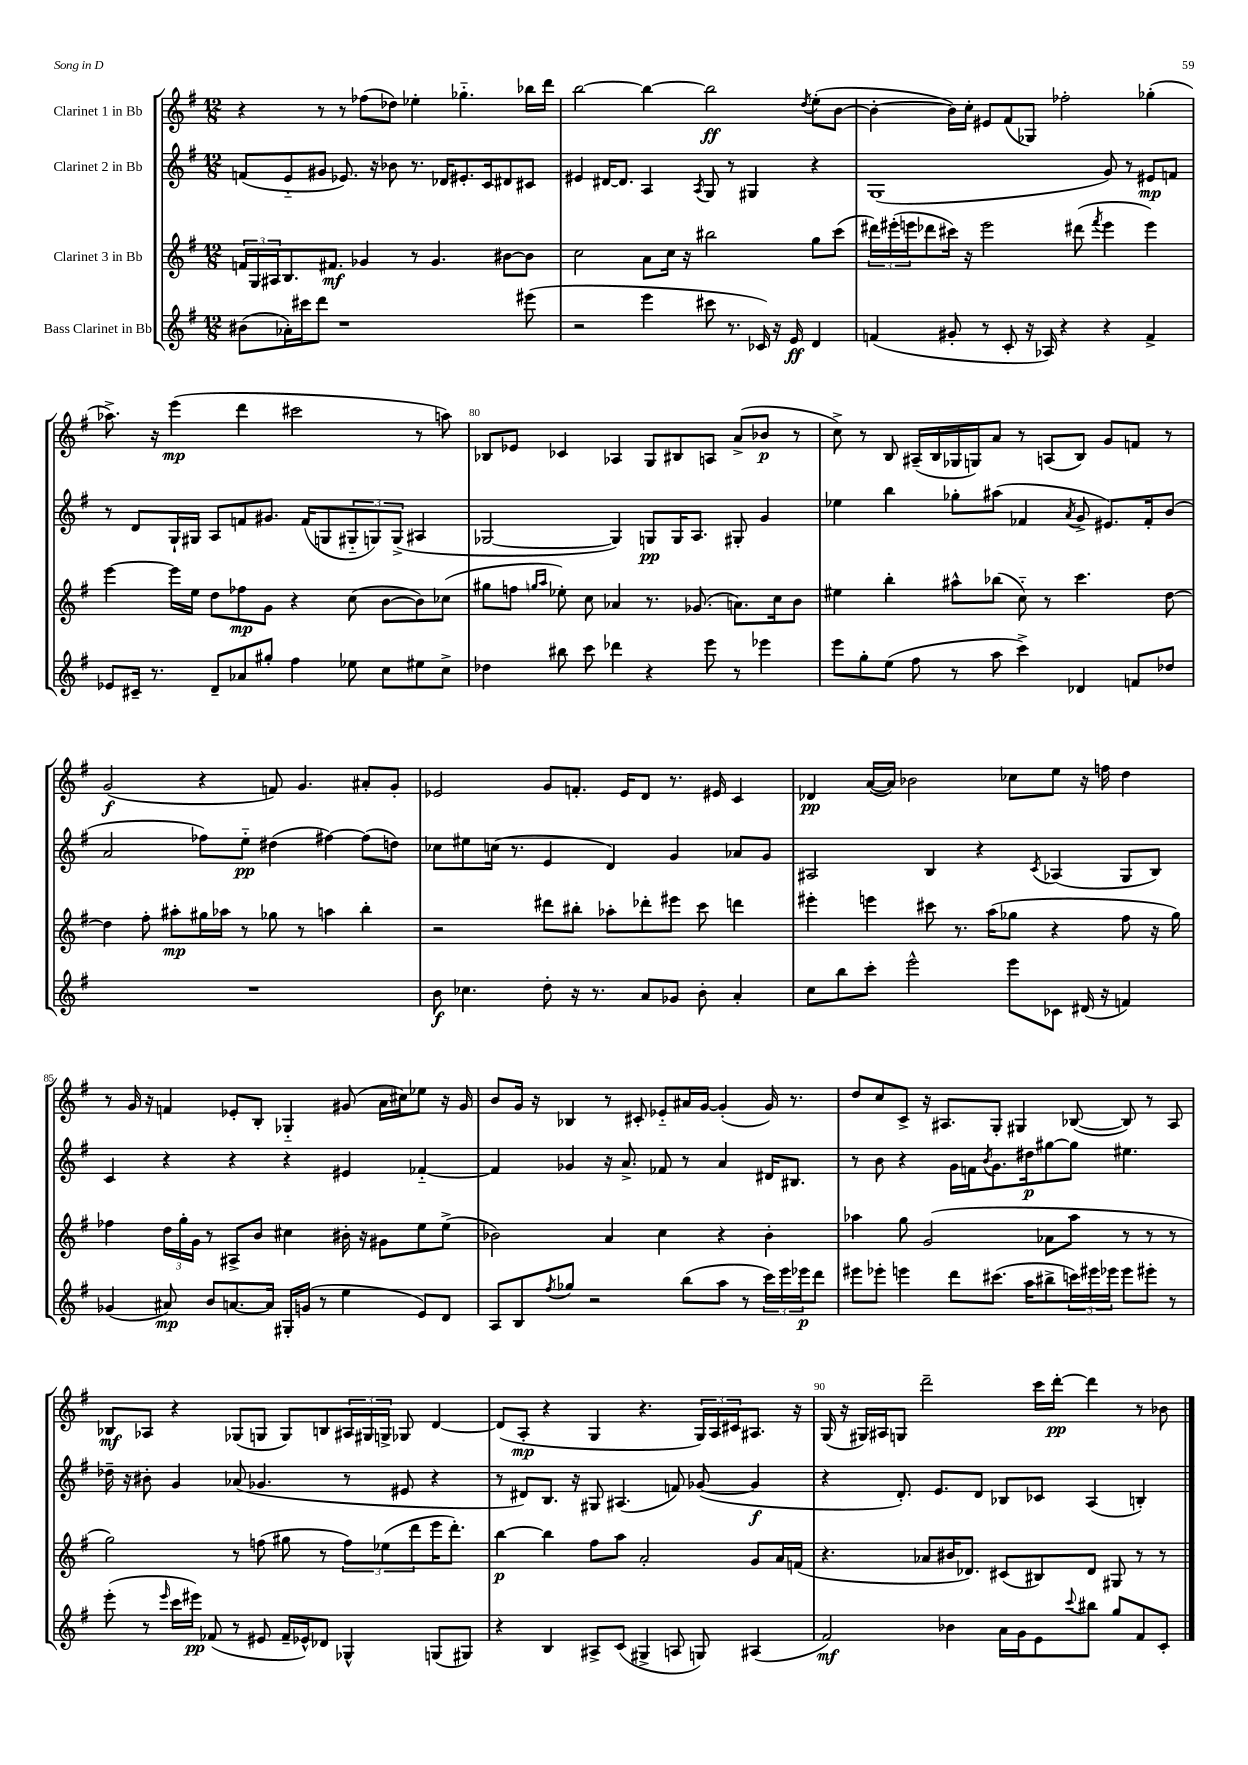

**kern	**dynam	**kern	**dynam	**kern	**dynam	**kern	**dynam
*part4	*part4	*part3	*part3	*part2	*part2	*part1	*part1
*staff4	*staff4	*staff3	*staff3	*staff2	*staff2	*staff1	*staff1
*I"Bass Clarinet in Bb	*	*I"Clarinet 3 in Bb	*	*I"Clarinet 2 in Bb	*	*I"Clarinet 1 in Bb	*
*clefG2	*	*clefG2	*	*clefG2	*	*clefG2	*
*k[f#]	*	*k[f#]	*	*k[f#]	*	*k[f#]	*
*M12/8	*	*M12/8	*	*M12/8	*	*M12/8	*
=76	=76	=76	=76	=76	=76	=76	=76
(8b#X\L	.	24fn/LL	.	(8fn/L	.	4r	.
.	.	24G/	.	.	.	.	.
.	.	24A#X/J	.	.	.	.	.
16a-X'\L)	.	8.B/	.	8e/	.	.	.
16ccc#X\J	.	.	.	.	.	.	.
8ddd\J	.	.	.	8g#X/J	.	8r	.
.	.	8.f#X/J	mf	.	.	.	.
1r	.	.	.	8.e-X/)	.	8r	.
.	.	4g-X/	.	.	.	(8ff-X\L	.
.	.	.	.	16r	.	.	.
.	.	.	.	8b-X\	.	8dd-X\J)	.
.	.	8r	.	8.r	.	4ee-X'\	.
.	.	4.g-/	.	.	.	.	.
.	.	.	.	16d-X/KL	.	.	.
.	.	.	.	8.e#X'/	.	4.gg-X\	.
.	.	.	.	16c/k	.	.	.
.	.	[8b#X\L	.	8d#X/	.	.	.
(8eee#X\	.	8b#\J]	.	8c#X/J	.	16bb-X\LL	.
.	.	.	.	.	.	16ddd\JJ	.
=77	=77	=77	=77	=77	=77	=77	=77
2r	.	2cc\	.	4e#X/	.	[2bb\	.
.	.	.	.	[16d#X/KL	.	.	.
.	.	.	.	8.d#/J]	.	.	.
4eee\	.	8a\L	.	4A/	.	4bb\_	.
.	.	16cc\Jk	.	.	.	.	.
.	.	16r	.	.	.	.	.
.	.	.	.	8qA/	.	.	.
8ccc#X\	.	2bb#X\	.	8G/	.	2bb\]	ff
8.r	.	.	.	8r	.	.	.
.	.	.	.	4G#X/	.	.	.
16c-X/)	.	.	.	.	.	.	.
16r	.	.	.	.	.	.	.
16e/	ff	.	.	.	.	.	.
.	.	.	.	.	.	8qdd/	.
4d/	.	8gg\L	.	4r	.	(8ee'\L	.
.	.	(8ccc\J	.	.	.	[8b\J	.
=78	=78	=78	=78	=78	=78	=78	=78
(4fn/	.	24ddd#X\LL)	.	(1G	.	4b'\_	.
.	.	(24eee#X'\	.	.	.	.	.
.	.	24eeen\J	.	.	.	.	.
.	.	8ddd-X\	.	.	.	.	.
8g#X'/	.	16ccc#X\Jk)	.	.	.	16b\LL])	.
.	.	16r	.	.	.	16cc'\JJ	.
8r	.	2eee\	.	.	.	8e#X/L	.
8c'/	.	.	.	.	.	(8f#/	.
16r	.	.	.	.	.	8G-X/J)	.
16A-X/)	.	.	.	.	.	.	.
4r	.	.	.	.	.	2ff-X'\	.
.	.	(8ddd#X\	.	.	.	.	.
.	.	8qfff#/	.	.	.	.	.
4r	.	4eee\	.	8g/)	.	.	.
.	.	.	.	8r	.	.	.
4f^/	.	4eee\)	.	8e#X/L	mp	(4gg-X'\	.
.	.	.	.	8fn/J	.	.	.
!!LO:LB:g=z
=79	=79	=79	=79	=79	=79	=79	=79
8e-X/L	.	[4eee\	.	8r	.	8.aa-X^\)	.
16c#X~/Jk	.	.	.	8d/L	.	.	.
8.r	.	.	.	.	.	16r	.
.	.	16eee\LL]	.	16G`/L	.	(4eee\	mp
.	.	16ee\JJ	.	16G#X/JJ	.	.	.
8d~/L	.	8dd\L	.	8A/L	.	.	.
8a-X/	.	8ff-X\	mp	8fn/	.	4ddd\	.
8gg#X'/J	.	8g\J	.	8.g#X/J	.	.	.
4ff#\	.	4r	.	.	.	2ccc#X\	.
.	.	.	.	(16f/KL	.	.	.
.	.	.	.	8Gn/	.	.	.
8ee-X\	.	(8cc\	.	12G#X/	.	.	.
.	.	.	.	12Gn/)	.	.	.
8cc\L	.	[8b\L	.	.	.	.	.
.	.	.	.	(12G^/J	.	.	.
8ee#X\	.	8b\])	.	4A#X/	.	8r	.
8cc^\J	.	(8cc-X\J	.	.	.	8aan\)	.
=80	=80	=80	=80	=80	=80	=80	=80
4dd-X\	.	8gg#X\L	.	[2G-X/	.	8B-X/L	.
.	.	8ffn\J	.	.	.	8e-X/J	.
.	.	16qqggn/LL	.	.	.	.	.
.	.	16qqaa/JJ	.	.	.	.	.
8bb#X\	.	8ee-X'\)	.	.	.	4c-X/	.
8ccc\	.	8cc\	.	.	.	.	.
4ddd-X\	.	4a-X/	.	4G-/])	.	4A-X/	.
4r	.	8.r	.	8Gn/L	pp	8G/L	.
.	.	.	.	16G/K	.	8B#X/	.
.	.	(8.g-X/	.	8.A/J	.	.	.
8eee\	.	.	.	.	.	8An/J	.
8r	.	8.an\L)	.	8G#X'/	.	(8a^/L	.
4eee-X\	.	.	.	4g/	.	8b-X/J	p
.	.	16cc\k	.	.	.	.	.
.	.	8b\J	.	.	.	8r	.
=81	=81	=81	=81	=81	=81	=81	=81
8eee\L	.	4ee#X\	.	4ee-X\	.	8cc^\)	.
8gg'\	.	.	.	.	.	8r	.
(8ee\J	.	4bb'\	.	4bb\	.	8B/	.
8ff#\	.	.	.	.	.	(16A#X~/LL	.
.	.	.	.	.	.	16B/	.
8r	.	8aa#X^^\L	.	8gg-X'\L	.	16G-X/	.
.	.	.	.	.	.	16Gn/J)	.
8aa\	.	(8bb-X\J	.	(8aa#X\J	.	8a/J	.
4ccc^\)	.	8cc\)	.	4f-X/	.	8r	.
.	.	8r	.	.	.	(8An/L	.
.	.	.	.	8qa/	.	.	.
4d-X/	.	4.ccc\	.	8g^/	.	8B/J)	.
.	.	.	.	8.e#X/L)	.	8g/L	.
8fn/L	.	.	.	.	.	8fn/J	.
.	.	.	.	16f-'/k	.	.	.
8dd-X/J	.	[8dd\	.	(8b/J	.	8r	.
!!LO:LB:g=z
=82	=82	=82	=82	=82	=82	=82	=82
1.r	.	4dd\]	.	2a/	.	(2g/	f
.	.	8ff#'\	.	.	.	.	.
.	.	8aa#X'\L	mp	.	.	.	.
.	.	16gg#X\L	.	8ff-X\L)	.	4r	.
.	.	16aa-X\JJ	.	.	.	.	.
.	.	8r	.	8ee\J	pp	.	.
.	.	8gg-X\	.	(4dd#X\	.	8fn/)	.
.	.	8r	.	.	.	4.g/	.
.	.	4aan\	.	[4ff#X\)	.	.	.
.	.	4bb'\	.	(8ff#\L]	.	8a#X'/L	.
.	.	.	.	8ddn\J)	.	8g'/J	.
=83	=83	=83	=83	=83	=83	=83	=83
8b\	f	2r	.	8cc-X\L	.	2e-X/	.
4.cc-X\	.	.	.	8ee#X\	.	.	.
.	.	.	.	(16ccn\Jk	.	.	.
.	.	.	.	8.r	.	.	.
8dd'\	.	8ddd#X\L	.	4e/	.	8g/L	.
16r	.	8bb#X'\J	.	.	.	8.fn'/J	.
8.r	.	.	.	.	.	.	.
.	.	8aa-X'\L	.	4d/)	.	.	.
.	.	.	.	.	.	16e-/KL	.
8a/L	.	8ddd-X'\	.	.	.	8d/J	.
8g-X/J	.	8eee#X\J	.	4g/	.	8.r	.
8b'\	.	8ccc\	.	.	.	.	.
.	.	.	.	.	.	16e#X/	.
4a'/	.	4dddn\	.	8a-X/L	.	4c/	.
.	.	.	.	8g/J	.	.	.
=84	=84	=84	=84	=84	=84	=84	=84
8cc\L	.	4eee#X'\	.	2A#X/	.	4d-X/	pp
8bb\	.	.	.	.	.	.	.
8ccc'\J	.	4eeen\	.	.	.	([16a/LL	.
.	.	.	.	.	.	16a/JJ])	.
2eee^^\	.	.	.	.	.	2b-X\	.
.	.	8ccc#X\	.	4B/	.	.	.
.	.	8.r	.	.	.	.	.
.	.	.	.	4r	.	.	.
.	.	(16aa\KL	.	.	.	.	.
8eee\L	.	8gg-X\J	.	.	.	8cc-X\L	.
.	.	.	.	8qc/	.	.	.
8c-X\J	.	4r	.	(4A-X/	.	8ee\J	.
(16d#X/	.	.	.	.	.	16r	.
16r	.	.	.	.	.	16ffn\	.
4fn/)	.	8ff#\	.	8G/L	.	4dd\	.
.	.	16r	.	8B/J)	.	.	.
.	.	16gg-\)	.	.	.	.	.
!!LO:LB:g=z
=85	=85	=85	=85	=85	=85	=85	=85
(4g-X/	.	4ff-X\	.	4c/	.	8r	.
.	.	.	.	.	.	16g/	.
.	.	.	.	.	.	16r	.
8a#X/)	mp	24dd\LL	.	4r	.	4fn/	.
.	.	24gg'\	.	.	.	.	.
.	.	24g\JJ	.	.	.	.	.
8b/L	.	8r	.	.	.	.	.
[8.an/	.	8A#X^/L	.	4r	.	8e-X'/L	.
.	.	8b/J	.	.	.	8B'/J	.
16a/Jk]	.	.	.	.	.	.	.
16G#X'/LL	.	4cc#X\	.	4r	.	4G-X/	.
(16gn/JJ	.	.	.	.	.	.	.
8r	.	.	.	.	.	.	.
4ee\	.	16b#X'\	.	4e#X/	.	(8g#X/	.
.	.	16r	.	.	.	.	.
.	.	8g#X\L	.	.	.	16a\LL	.
.	.	.	.	.	.	16cc#X\J)	.
8e/L)	.	8ee\	.	[4f-X/	.	8ee-X\J	.
8d/J	.	(8ee^\J	.	.	.	16r	.
.	.	.	.	.	.	16g#/	.
=86	=86	=86	=86	=86	=86	=86	=86
8A/L	.	2b-X\)	.	4f-/]	.	8b/L	.
8B/	.	.	.	.	.	16g/Jk	.
.	.	.	.	.	.	16r	.
8qff#/	.	.	.	.	.	.	.
8gg-X/J	.	.	.	4g-X/	.	4B-X/	.
2r	.	.	.	.	.	.	.
.	.	4a/	.	16r	.	8r	.
.	.	.	.	8.a^/	.	.	.
.	.	.	.	.	.	8c#X'/	.
.	.	4cc\	.	8f-X/	.	8e-X/L	.
(8bb\L	.	.	.	8r	.	16a#X/L	.
.	.	.	.	.	.	[16g/JJ	.
8aa\J	.	4r	.	4a/	.	(4g'/]	.
8r	.	.	.	.	.	.	.
24ccc\LL)	.	4b-'\	.	16d#X/KL	.	16g/)	.
24eee\	.	.	.	.	.	.	.
.	.	.	.	8.B#X/J	.	8.r	.
24eee-X\J	p	.	.	.	.	.	.
8ddd\J	.	.	.	.	.	.	.
=87	=87	=87	=87	=87	=87	=87	=87
8eee#X\L	.	4aa-X\	.	8r	.	8dd/L	.
8eee-X'\J	.	.	.	8b\	.	8cc/	.
4eeen\	.	8gg\	.	4r	.	8c^/J	.
.	.	(2g/	.	.	.	16r	.
.	.	.	.	.	.	8.A#X/L	.
8ddd\L	.	.	.	16g\LL	.	.	.
.	.	.	.	16fn\J	.	.	.
.	.	.	.	8qb/	.	.	.
(8.ccc#X\J	.	.	.	8.g\	.	8G'/J	.
.	.	.	.	.	.	4G#X/	.
16aa\KL	.	.	.	16dd#X\k	p	.	.
8bb#X^\	.	8a-X\L	.	[8gg#X\	.	.	.
24cccn\L)	.	8aa-\J	.	8gg#\J]	.	([8B-X/	.
24eee#X\	.	.	.	.	.	.	.
24eee-X\JJ	.	.	.	.	.	.	.
8eee-\L	.	8r	.	4.ee#X\	.	8B-/])	.
8eee#X'\J	.	8r	.	.	.	8r	.
8r	.	8r	.	.	.	8A#/	.
!!LO:LB:g=z
=88	=88	=88	=88	=88	=88	=88	=88
(8eee'\	.	2gg\)	.	16dd-X~\	.	8B-X/L	mf
.	.	.	.	16r	.	.	.
8r	.	.	.	8b#X'\	.	8A-X/J	.
16qqeee/	.	.	.	.	.	.	.
16ccc\LL	.	.	.	4g/	.	4r	.
16eee#X\JJ)	pp	.	.	.	.	.	.
(8f-X/	.	.	.	.	.	.	.
8r	.	8r	.	(8a-X/	.	(8G-X/L	.
8e#X/	.	(8ffn\	.	4.g-X/	.	8Gn/J	.
16f-~/LL	.	8gg#X\	.	.	.	8G/L)	.
16e-X^^/J)	.	.	.	.	.	.	.
8d-X/J	.	8r	.	.	.	8Bn/	.
4G-X^^/	.	12ff\L)	.	8r	.	24A#X/L	.
.	.	.	.	.	.	24G#X/	.
.	.	(12ee-X\	.	.	.	24Gn^/JJ	.
.	.	.	.	8e#X/	.	8G-X/	.
.	.	12ddd\	.	.	.	.	.
(8Gn/L	.	16eee\K	.	4r	.	[4d/	.
.	.	8.ddd'\J)	.	.	.	.	.
8G#X/J)	.	.	.	.	.	.	.
=89	=89	=89	=89	=89	=89	=89	=89
4r	.	[4bb\	p	8r	.	(8d/L]	.
.	.	.	.	8d#X/L)	.	8A'/J	mp
4B/	.	4bb\]	.	8.B/J	.	4r	.
.	.	.	.	16r	.	.	.
8A#X^/L	.	8ff#\L	.	8G#X/	.	4G/	.
(8c/J	.	8aa\J	.	(4.A#X/	.	.	.
4G#X^/	.	2a'/	.	.	.	4.r	.
8An/	.	.	.	8fn/)	.	.	.
8Gn/)	.	.	.	([8g-X/	.	24G/LL)	.
.	.	.	.	.	.	24A/	.
.	.	.	.	.	.	24c#X/J	.
(4A#X/	.	8g/L	.	4g-/]	f	8.A#X/J	.
.	.	16a/L	.	.	.	.	.
.	.	(16fn/JJ	.	.	.	16r	.
=90	=90	=90	=90	=90	=90	=90	=90
2f#/)	mf	4.r	.	4r	.	(16G/	.
.	.	.	.	.	.	16r	.
.	.	.	.	.	.	16G#X/LL)	.
.	.	.	.	.	.	16A#X/J	.
.	.	.	.	8.d'/)	.	8Gn/J	.
.	.	8a-X/L	.	.	.	2ddd~\	.
.	.	.	.	8.e/L	.	.	.
4b-X\	.	16b#X/K	.	.	.	.	.
.	.	8.d-X/J)	.	.	.	.	.
.	.	.	.	8d/J	.	.	.
16a\LL	.	(8c#X/L	.	8B-X/L	.	.	.
16g\J	.	.	.	.	.	.	.
8e\	.	8B#X/)	.	8c-X/J	.	16ccc\LL	.
.	.	.	.	.	.	[16ddd'\JJ	pp
8qqccc/	.	.	.	.	.	.	.
8bb#X\J	.	8d-/J	.	(4A/	.	4ddd\]	.
8gg/L	.	8G#X/	.	.	.	.	.
8f#/	.	8r	.	4Bn'/)	.	8r	.
8c'/J	.	8r	.	.	.	8b-X\	.
==	==	==	==	==	==	==	==
*-	*-	*-	*-	*-	*-	*-	*-
